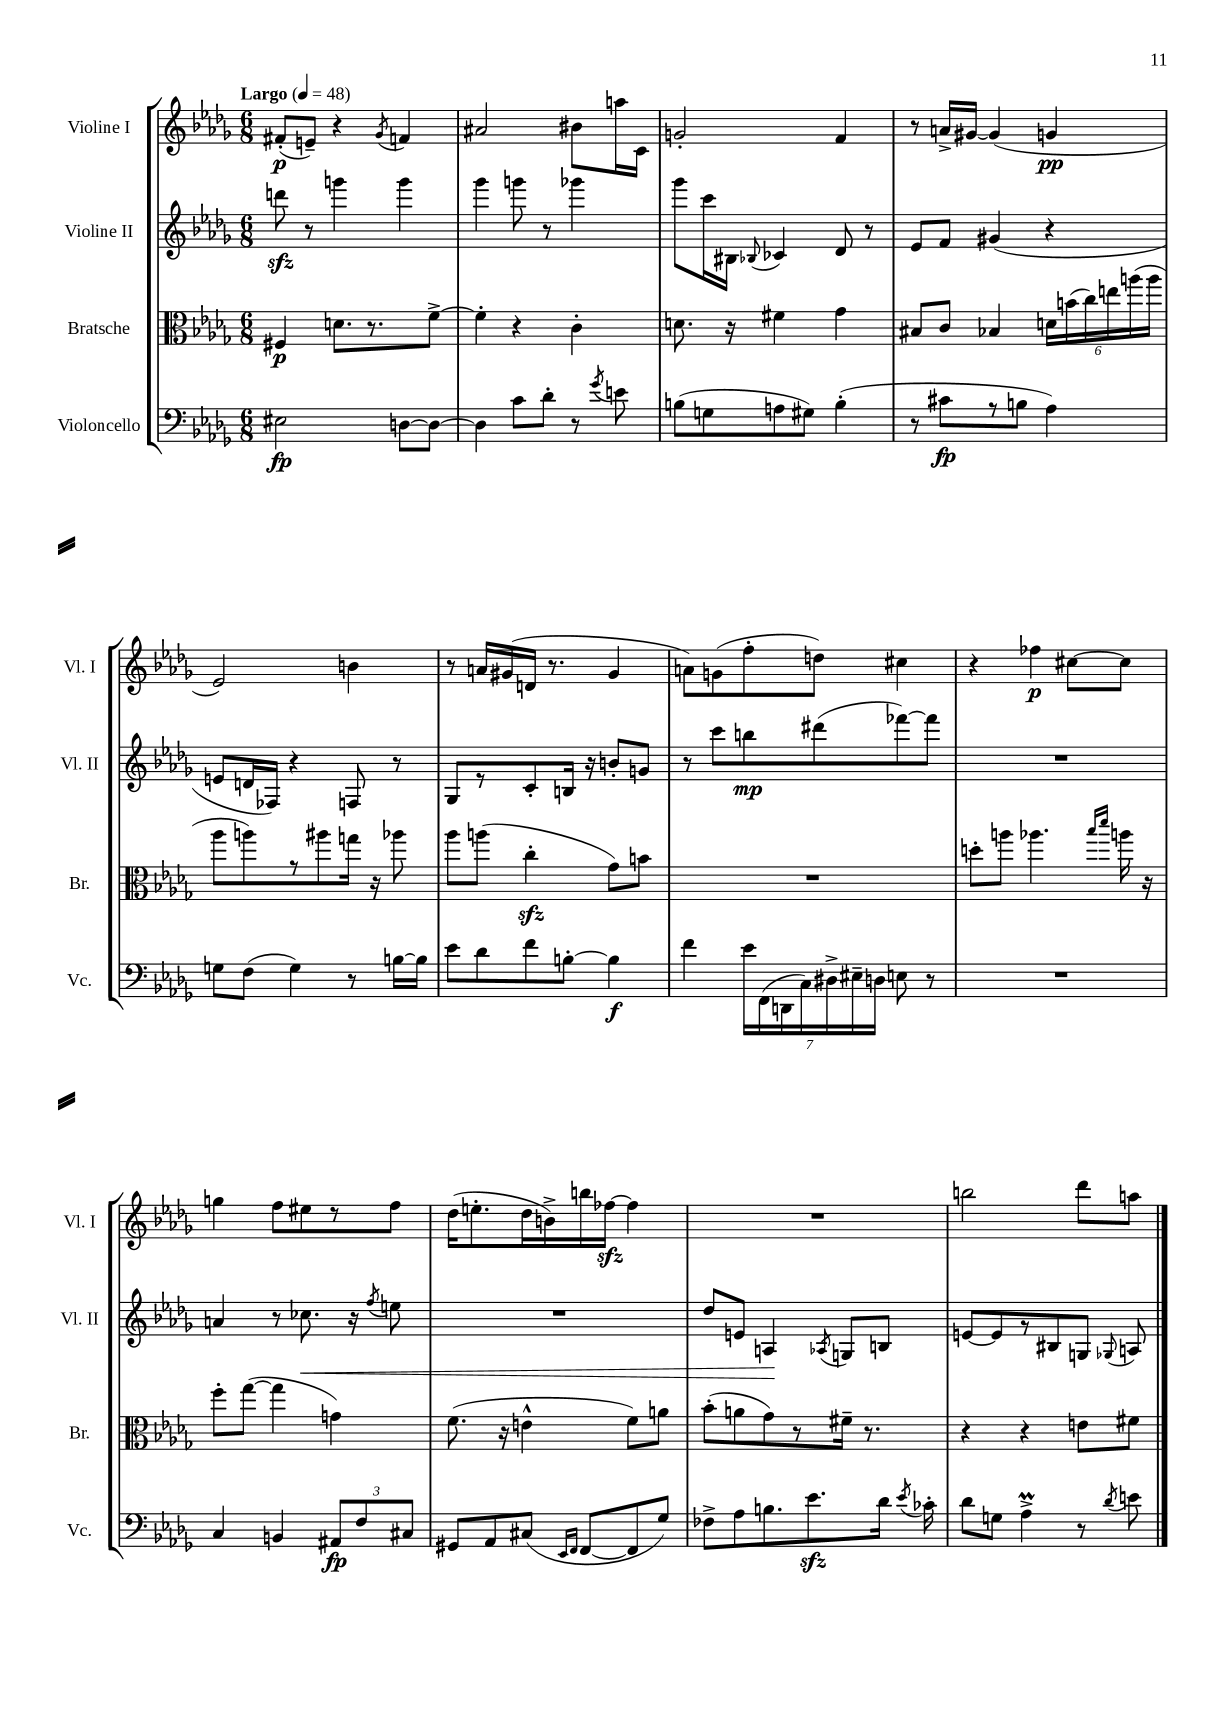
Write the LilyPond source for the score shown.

<<
\new StaffGroup <<
\new Staff = "s0" \with { instrumentName = "Violine I" shortInstrumentName = "Vl. I" } {
    \clef treble \key des \major \numericTimeSignature \time 6/8 \tempo "Largo" 4 = 48
    \autoBeamOff fis'8[-.\p( e'8]--) r4 \acciaccatura { ges'8 } f'4 |
    ais'2 bis'8[ a''16 c'16] |
    g'2-. f'4 |
    r8 a'16[-> gis'16]~ gis'4( g'4\pp |
    ees'2) b'4 |
    r8 a'16[ gis'16( d'16] r8. gis'4 |
    a'8[) g'8( f''8-. d''8]) cis''4 |
    r4 fes''4\p cis''8[~ cis''8] |
    g''4 f''8[ eis''8 r8 f''8] |
    des''16[( e''8.-. des''16 b'16->) b''16 fes''16]~\sfz fes''4 |
    R2. |
    b''2 des'''8[ a''8] \bar "|." |
}
\new Staff = "s1" \with { instrumentName = "Violine II" shortInstrumentName = "Vl. II" } {
    \clef treble \key des \major \numericTimeSignature \time 6/8
    \autoBeamOff d'''8\sfz r8 g'''4 g'''4 |
    ges'''4 g'''8 r8 ges'''4 |
    ges'''8[ c'''16 bis16] \appoggiatura { bes8 } ces'4 des'8 r8 |
    ees'8[ f'8] gis'4( r4 |
    e'8[ d'16 fes16]) r4 f8 r8 |
    ges8[ r8 c'8-. b16] r16 b'8[-. g'8] |
    r8 c'''8[ b''8\mp dis'''8( fes'''8~) fes'''8] |
    R2. |
    a'4 r8 ces''8.\< r16 \acciaccatura { f''8 } e''8 |
    R2. |
    des''8[ e'8] a4\! \acciaccatura { aes8 } g8[ b8] |
    e'8[~ e'8 r8 bis8 g8] \appoggiatura { ges8 } a8 \bar "|." |
}
\new Staff = "s2" \with { instrumentName = "Bratsche" shortInstrumentName = "Br." } {
    \clef alto \key des \major \numericTimeSignature \time 6/8
    \autoBeamOff fis4\p d'8.[ r8. f'8]~-> |
    f'4-. r4 c'4-. |
    d'8. r16 fis'4 ges'4 |
    bis8[ c'8] bes4 \tuplet 6/4 { d'16[ b'16( c''16) e''16 a''16( a''16] } |
    aes''8[ a''8) r8 ais''8 g''16] r16 aes''8 |
    aes''8[ a''8]( c''4-.\sfz ges'8[) b'8] |
    R2. |
    d''8[-. a''8] aes''4. \grace { bes''16[ des'''16] } a''16 r16 |
    f''8[-. ges''8]~( ges''4 g'4) |
    f'8.( r16 e'4-^ f'8[) a'8] |
    bes'8[-.( a'8 ges'8) r8 fis'16]-- r8. |
    r4 r4 e'8[ fis'8] \bar "|." |
}
\new Staff = "s3" \with { instrumentName = "Violoncello" shortInstrumentName = "Vc." } {
    \clef bass \key des \major \numericTimeSignature \time 6/8
    \autoBeamOff eis2\fp d8[~ d8]~ |
    d4 c'8[ des'8]-. r8 \acciaccatura { ges'8 } e'8 |
    b8[( g8 a8 gis8]) b4-.( |
    r8 cis'8[\fp r8 b8] aes4) |
    g8[ f8]( g4) r8 b16[~ b16] |
    ees'8[ des'8 f'8 b8]~-. b4\f |
    f'4 \tuplet 7/4 { ees'16[ f,16( d,16 c16) dis16-> eis16-- d16] } e8 r8 |
    R2. |
    c4 b,4 \tuplet 3/2 { ais,8[\fp f8 cis8] } |
    gis,8[ aes,8 cis8]( \grace { ees,16[ f,16] } f,8[~ f,8 ges8]) |
    fes8[-> aes8 b8. ees'8.\sfz des'16] \acciaccatura { ees'8 } ces'16-. |
    des'8[ g8] aes4->\prall r8 \acciaccatura { des'8 } e'8 \bar "|." |
}
>>
>>
\layout { \context { \Score \remove "Bar_number_engraver" } }
